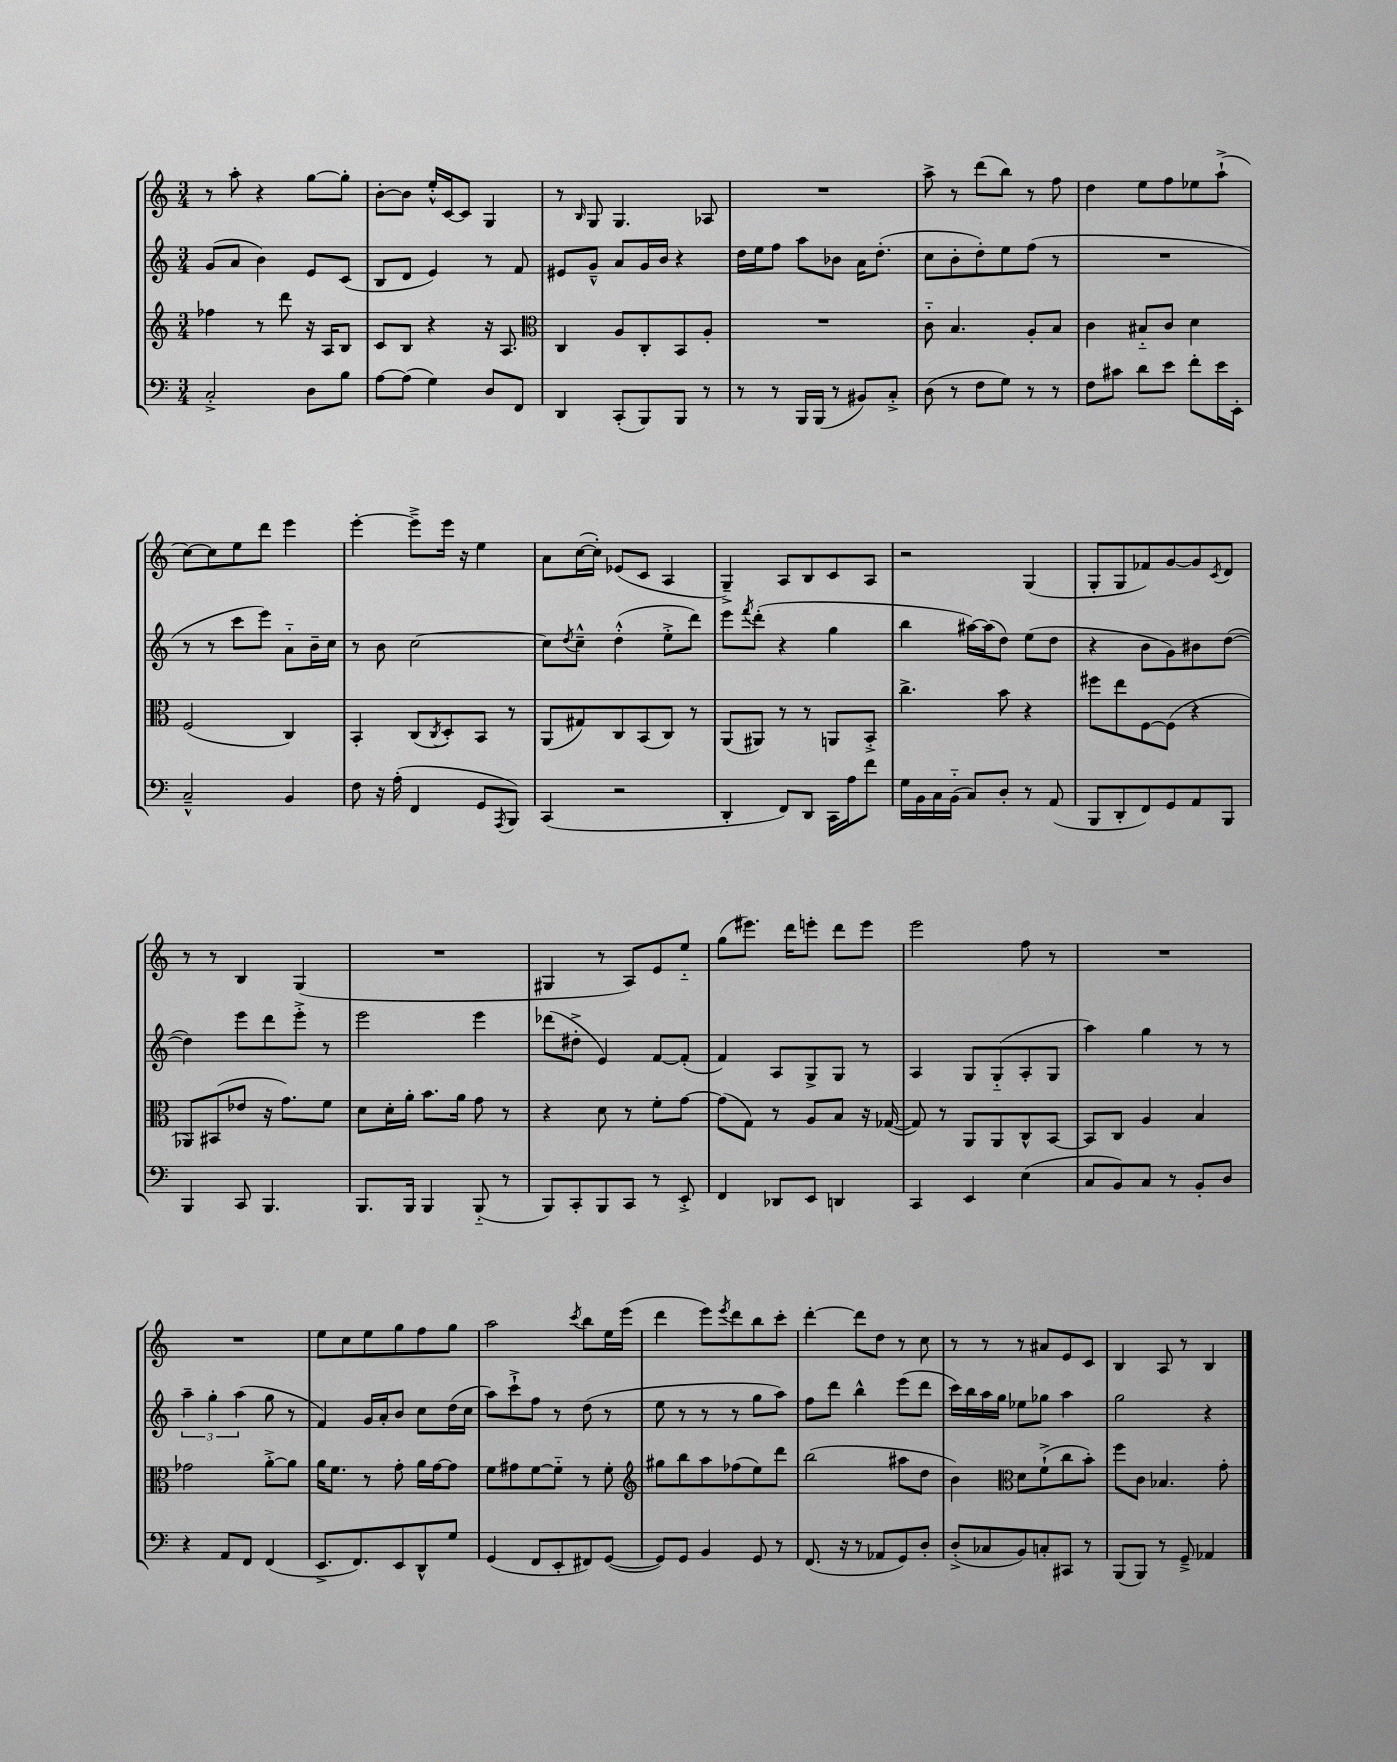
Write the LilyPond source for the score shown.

<<
\new StaffGroup <<
\new Staff = "s0" {
    \clef treble \key c \major \numericTimeSignature \time 3/4
    r8 a''8-. r4 g''8~ g''8-. |
    b'8~-. b'8 e''16-.-^ c'16~ c'8 g4 |
    r8 \grace { b16 } g8 g4. aes8 |
    R2. |
    a''8-> r8 d'''8( b''8) r8 f''8 |
    d''4 e''8 f''8 ees''8 a''8-!->( |
    c''8~) c''8 e''8 d'''8 e'''4 |
    e'''4~-. e'''8---> e'''16 r16 e''4 |
    a'8 c''16~( c''16-.) ees'8( c'8 a4 |
    g4--->) a8 b8 c'8 a8 |
    r2 g4( |
    g8-. g8 fes'8) g'8~ g'8 \acciaccatura { c'8 } d'8 |
    r8 r8 b4 g4( |
    R2. |
    gis4 r8 a8) e'8 e''8-_ |
    g''8( eis'''8.) d'''16 e'''8-. d'''8 e'''8 |
    e'''2 f''8 r8 |
    R2. |
    R2. |
    e''8 c''8 e''8 g''8 f''8 g''8 |
    a''2 \acciaccatura { c'''8 } b''8 e''16 e'''16( |
    d'''4 e'''8) \acciaccatura { e'''8 } d'''8 b''8 c'''8-. |
    d'''4~-. d'''8 d''8 r8 c''8 |
    r8 r8 r8 ais'8 e'8 c'8 |
    b4 a8 r8 b4 \bar "|." |
}
\new Staff = "s1" {
    \clef treble \key c \major \numericTimeSignature \time 3/4
    g'8( a'8 b'4) e'8 c'8( |
    b8 d'8 e'4) r8 f'8 |
    eis'8 g'8---^ a'8 g'16 b'16 r4 |
    d''16 e''16 f''8 a''8 bes'8 a'16 d''8.-.( |
    c''8 b'8-. d''8-.) e''8 f''8( r8 |
    R2. |
    r8 r8 c'''8 e'''8) a'8-_ b'16-- c''16 |
    r8 b'8 c''2~ |
    c''8 \acciaccatura { d''8 } c''8---^ d''4-.-^( e''8-.-> d'''8) |
    e'''8 \acciaccatura { f'''8 } d'''8-.( r4 g''4 |
    b''4 ais''16~) ais''16( d''8) e''8( d''8 |
    r4 b'8 g'8) bis'8 d''8~( |
    d''4) e'''8 d'''8 e'''8-.-> r8 |
    e'''2 e'''4 |
    des'''8( dis''8-.-> e'4) f'8~ f'8-.( |
    f'4) a8 g8-> g8 r8 |
    a4 g8 g8-_( a8-. g8 |
    a''4) g''4 r8 r8 |
    \tuplet 3/2 { a''4-- g''4-. a''4( } g''8 r8 |
    f'4) g'16 a'16-. b'8 c''8 d''16( c''16 |
    a''8) c'''8-!-> f''8 r8 d''8( r8 |
    e''8 r8 r8 r8 g''8 a''8) |
    f''8 d'''8 b''4-^ e'''8( d'''8 |
    c'''16) b''16 a''16 g''16 ees''8 ges''8 a''4 |
    g''2 r4 \bar "|." |
}
\new Staff = "s2" {
    \clef treble \key c \major \numericTimeSignature \time 3/4
    fes''4 r8 d'''8 r16 a16 b8 |
    c'8 b8 r4 r16 a8. |
    \clef alto c4 a8 c8-. b,8 a8-. |
    R2. |
    c'8-_ b4. a8-. b8 |
    c'4 bis8-_ c'8 d'4 |
    f2( c4) |
    b,4-. c8( \acciaccatura { c8 } d8-.) b,8 r8 |
    a,8( gis8) c8 b,8( c8) r8 |
    a,8( ais,8) r8 r8 a,8 b,8-.-> |
    c''4.-> b'8 r4 |
    fis''8 e''8 f8~ f8( r4 |
    aes,8) bis,8( ees'8 r16 g'8.) f'8 |
    d'8 d'16-. a'16-. b'8. a'16 g'8 r8 |
    r4 d'8 r8 f'8-. g'8~ |
    g'8( g8) r8 a8 b8 r16 ges16~( |
    ges8) r8 a,8 a,8 c8-^ b,8~ |
    b,8 c8 a4 b4 |
    ges'2 a'8~-.-> a'8 |
    a'16 f'8. r8 g'8-. a'16 g'16~ g'8 |
    f'8 gis'8 f'8~ f'8-_ r8 f'8-. |
    \clef treble gis''8 b''8 a''8 fes''8( e''8) d'''8 |
    b''2( ais''8 d''8 |
    b'4) \clef alto d'8 f'8-!->( c''8 b'8-.) |
    f''8 c'8 bes4. g'8-. \bar "|." |
}
\new Staff = "s3" {
    \clef bass \key c \major \numericTimeSignature \time 3/4
    c2-.-> d8 b8 |
    a8~ a8( g4) d8 f,8 |
    d,4 c,8-.( b,,8) b,,8 r8 |
    r8 r8 b,,16 b,,16( r8 bis,8) c8-.-> |
    d8( r8 f8 g8) r8 r8 |
    f8 cis'8 d'8 e'8 f'8-. e'16 e,16-. |
    c2---^ b,4 |
    f8 r16 a16-.( f,4 g,8 \acciaccatura { a,,8 } b,,8) |
    c,4( r2 |
    d,4-. f,8) d,8 c,16 a16 f'8 |
    g16 b,16 c16 b,16-_( c8) d8-. r8 a,8( |
    b,,8 d,8-. f,8) g,8 a,8 b,,8 |
    b,,4 c,8 b,,4. |
    b,,8. b,,16 b,,4 b,,8-_( r8 |
    b,,8) c,8-. b,,8 c,8 r8 e,8-.-> |
    f,4 des,8 e,8 d,4 |
    c,4 e,4 e4( |
    c8 b,8) c8 r8 b,8-. d8 |
    r4 a,8 f,8 f,4( |
    e,8.-> f,8.) e,8 d,8-^ g8 |
    g,4( f,8 e,8-. fis,8) g,8~( |
    g,8) g,8 b,4 g,8 r8 |
    f,8.( r16 r8 aes,8 g,8) d8-. |
    d8-.->( ces8 b,8) c8-. cis,8 r8 |
    b,,8( b,,8) r8 g,8---> aes,4 \bar "|." |
}
>>
>>
\layout { \context { \Score \remove "Bar_number_engraver" } }
